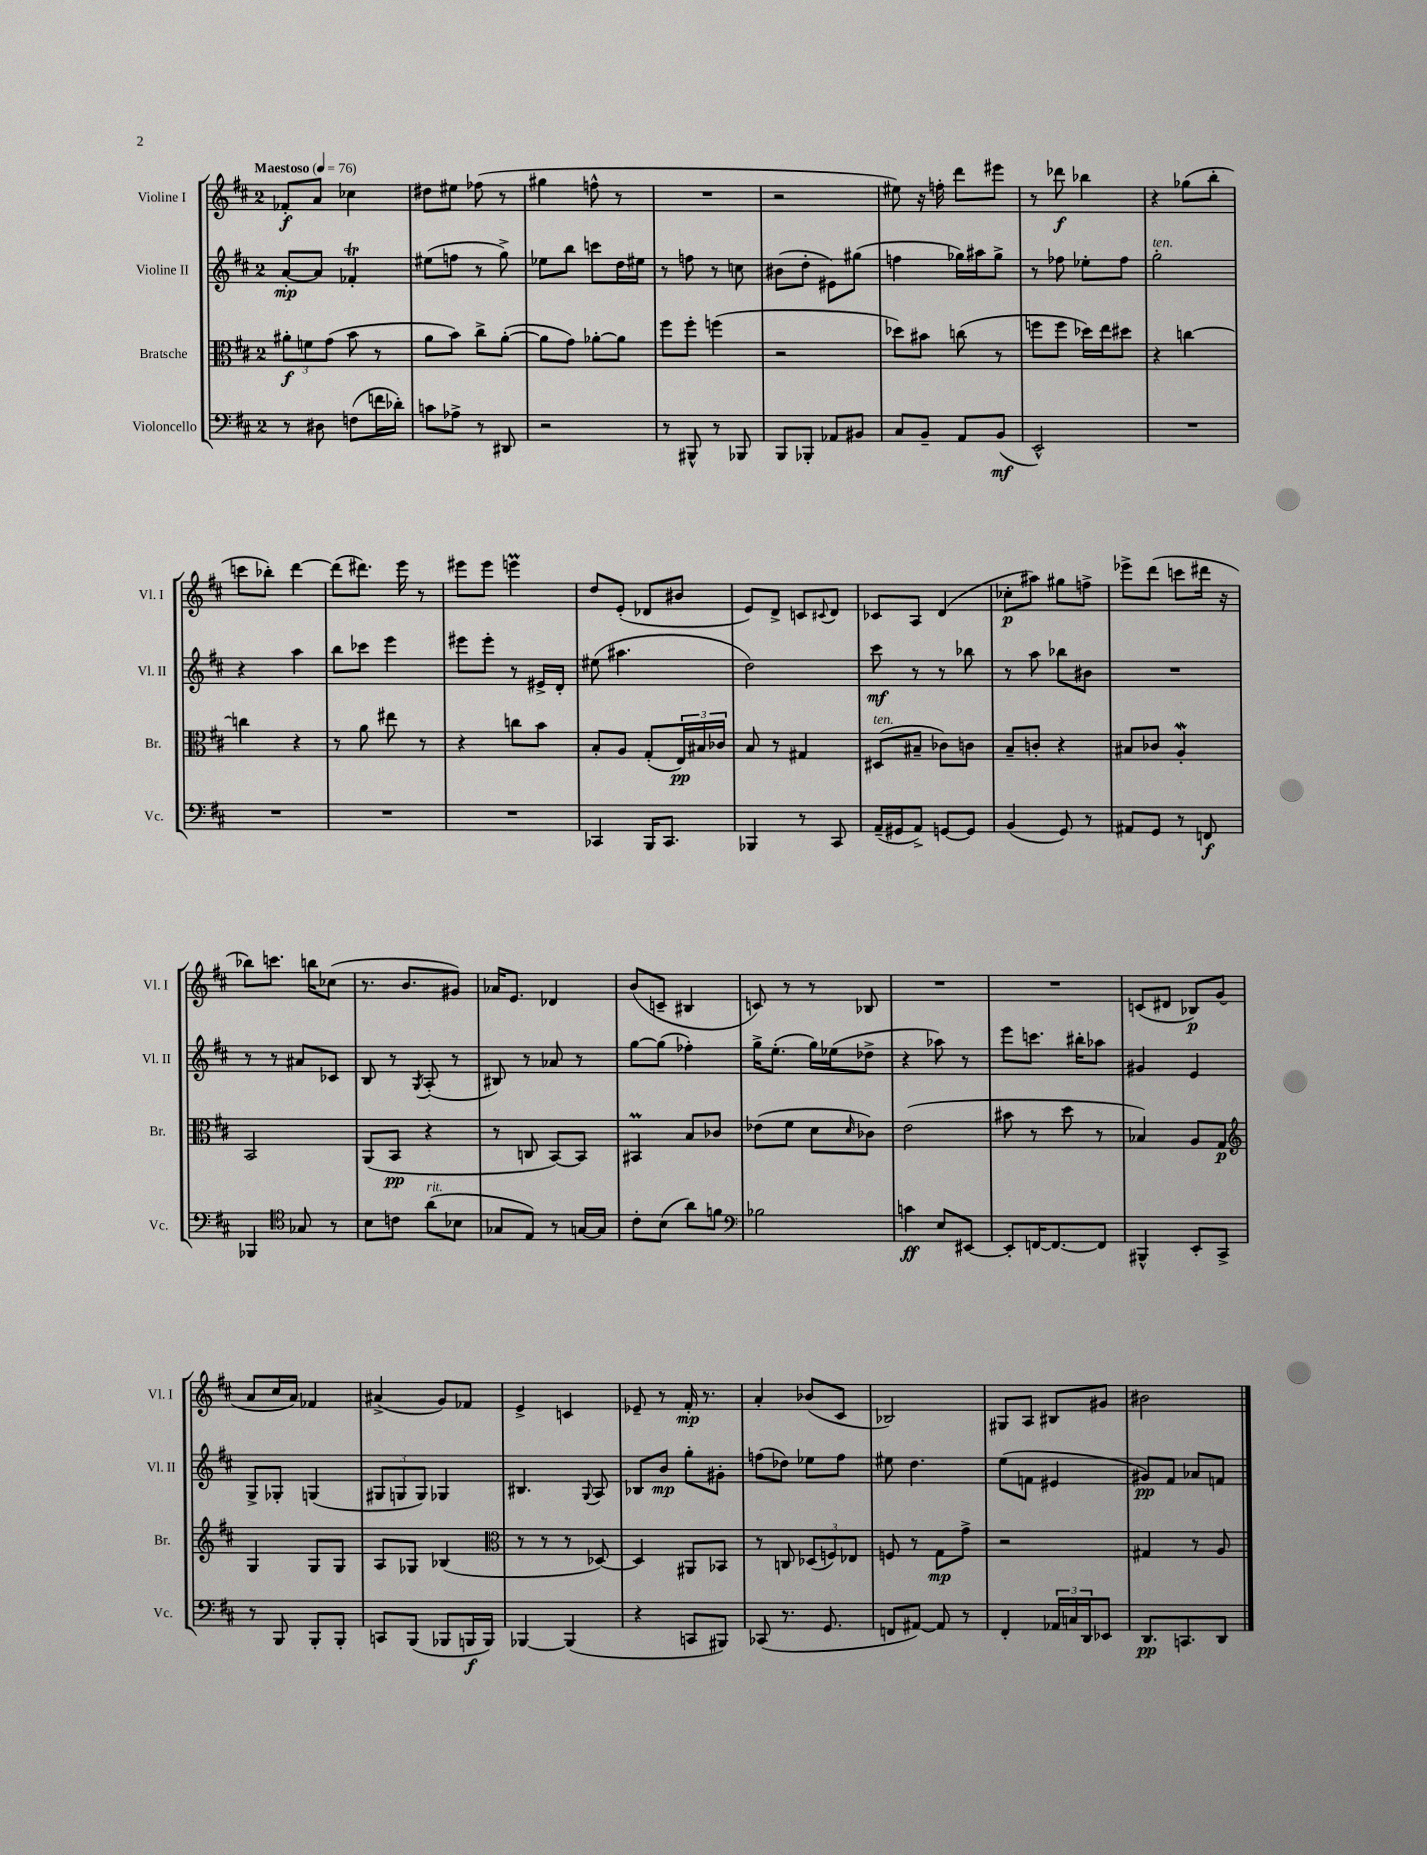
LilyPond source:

<<
\new StaffGroup <<
\new Staff = "s0" \with { instrumentName = "Violine I" shortInstrumentName = "Vl. I" } {
    \clef treble \key d \major \once \override Staff.TimeSignature.style = #'single-digit \time 2/4 \tempo "Maestoso" 4 = 76
    fes'8-.\f a'8 ces''4 |
    dis''8 eis''8 fes''8( r8 |
    gis''4 f''8-^ r8 |
    R2 |
    r2 |
    eis''8) r16 f''16-. d'''8 eis'''8 |
    r8 des'''8\f bes''4 |
    r4 ges''8( b''8-. |
    c'''8 bes''8-.) d'''4~ |
    d'''8( dis'''8.) e'''16 r8 |
    eis'''8 eis'''8 e'''4\prall |
    d''8 e'8-.( des'8 bis'8 |
    e'8) d'8-> c'8 \appoggiatura { cis'8 } d'8 |
    ces'8 a8 d'4( |
    ces''8-.\p ais''8) gis''8 f''8-> |
    ees'''8-> d'''8( c'''8 dis'''16 r16 |
    bes''8) c'''8. b''16 ces''8( |
    r8. b'8. gis'8) |
    aes'16 e'8. des'4 |
    b'8( c'8-- bis4 |
    c'8) r8 r8 bes8 |
    R2 |
    R2 |
    c'8( dis'8 bes8\p) g'8( |
    a'8 cis''16 a'16) fes'4 |
    ais'4->( g'8) fes'8 |
    e'4-> c'4 |
    ees'8-- r8 fis'16-.\mp r8. |
    a'4-. bes'8( cis'8 |
    bes2) |
    gis8 a8 bis8 gis'8 |
    bis'2 \bar "|." |
}
\new Staff = "s1" \with { instrumentName = "Violine II" shortInstrumentName = "Vl. II" } {
    \clef treble \key d \major \once \override Staff.TimeSignature.style = #'single-digit \time 2/4
    a'8~-.\mp a'8 fes'4-.\trill |
    eis''8( f''8 r8 g''8->) |
    ees''8 b''8 c'''8 d''16 eis''16 |
    r8 f''8 r8 c''8 |
    bis'8( d''8-. eis'8) gis''8( |
    f''4 ges''16) ais''16 ges''8-> |
    r8 fes''8 ees''8-. fes''8 |
    g''2-.^\markup { \italic "ten." } |
    r4 a''4 |
    b''8 ces'''8 e'''4 |
    eis'''8 eis'''8-. r8 eis'16-> d'16-. |
    eis''8( ais''4. |
    d''2) |
    cis'''8\mf r8 r8 bes''8 |
    r8 a''8 bes''8 bis'8 |
    R2 |
    r8 r8 ais'8 ces'8 |
    b8 r8 \acciaccatura { g8 } a8-.( r8 |
    bis8) r8 aes'8 r8 |
    g''8~ g''8( fes''4-.) |
    g''16-> e''8.-.( g''16) ees''16( des''8-> |
    r4 aes''8) r8 |
    e'''8 c'''8. bis''16-. aes''8 |
    gis'4 e'4 |
    g8-> ges8-. g4( |
    \tuplet 3/2 { gis8 g8 g8) } ges4 |
    bis4. \appoggiatura { g8 } a8 |
    bes8 b'8\mp g''8-. gis'8-. |
    f''8( des''8) ees''8 f''8 |
    eis''8 d''4. |
    e''8( f'8 eis'4 |
    gis'8\pp) fis'8 aes'8 f'8 \bar "|." |
}
\new Staff = "s2" \with { instrumentName = "Bratsche" shortInstrumentName = "Br." } {
    \clef alto \key d \major \once \override Staff.TimeSignature.style = #'single-digit \time 2/4
    \tuplet 3/2 { ais'8-.\f f'8 g'8( } b'8 r8 |
    a'8 b'8) cis''8-> a'8~-.( |
    a'8 g'8) aes'8~-. aes'8 |
    fis''8 fis''8-. f''4( |
    r2 |
    des''8) bis'8 c''8( r8 |
    f''8 f''8 des''16) e''16 dis''8 |
    r4 c''4~ |
    c''4 r4 |
    r8 a'8 eis''8 r8 |
    r4 c''8 b'8 |
    b8-. a8 g8-.( \tuplet 3/2 { e16\pp) bis16 ces'16 } |
    b8 r8 gis4 |
    dis8^\markup { \italic "ten." }( bis8-- ces'8) c'8 |
    b8-- c'8-. r4 |
    bis8 ces'8 a4-.\mordent |
    b,2 |
    a,8( b,8\pp r4 |
    r8 c8 b,8~) b,8 |
    bis,4\prall b8 ces'8 |
    ees'8( fis'8 d'8 \grace { d'16 } ces'8) |
    e'2( |
    bis'8 r8 d''8 r8 |
    bes4) a8 g8\p |
    \clef treble g4 g8 g8 |
    a8 ges8 bes4( |
    \clef alto r8 r8 r8 des8~) |
    des4 ais,8 bes,8 |
    r8 c8 \tuplet 3/2 { des8( f8) ees8 } |
    f8 r8 g8\mp g'8-> |
    r2 |
    gis4 r8 a8 \bar "|." |
}
\new Staff = "s3" \with { instrumentName = "Violoncello" shortInstrumentName = "Vc." } {
    \clef bass \key d \major \once \override Staff.TimeSignature.style = #'single-digit \time 2/4
    r8 dis8 f8( f'16 des'16-.) |
    c'8 aes8-> r8 dis,8 |
    r2 |
    r8 bis,,8-^ r8 bes,,8 |
    b,,8 bes,,8-. aes,8 bis,8 |
    cis8 b,8-- a,8 b,8\mf( |
    e,2-^) |
    R2 |
    R2 |
    R2 |
    R2 |
    ces,4 b,,16 ces,8. |
    bes,,4 r8 cis,8 |
    a,16--( gis,16 a,8->) g,8~ g,8 |
    b,4( g,8) r8 |
    ais,8 g,8 r8 f,8\f |
    bes,,4 \clef tenor ges8 r8 |
    b8 c'8 a'8^\markup { \italic "rit." }( bes8 |
    ges8 e8) r8 g16~ g16 |
    cis'8-. b8( a'8) f'8 |
    \clef bass bes2 |
    c'4\ff e8 eis,8~ |
    eis,8-. f,16~ f,8.~ f,8 |
    bis,,4-^ e,8-. cis,8-> |
    r8 b,,8 b,,8-. b,,8-. |
    c,8 b,,8( bes,,8 b,,16\f b,,16) |
    bes,,4~ bes,,4( |
    r4 c,8 bis,,8) |
    ces,8( r8. g,8. |
    f,8 ais,8~) ais,8 r8 |
    fis,4-. \tuplet 3/2 { aes,16 c16 d,16 } ees,8 |
    d,8.\pp c,8. d,8 \bar "|." |
}
>>
>>
\layout { \context { \Score \remove "Bar_number_engraver" } }
